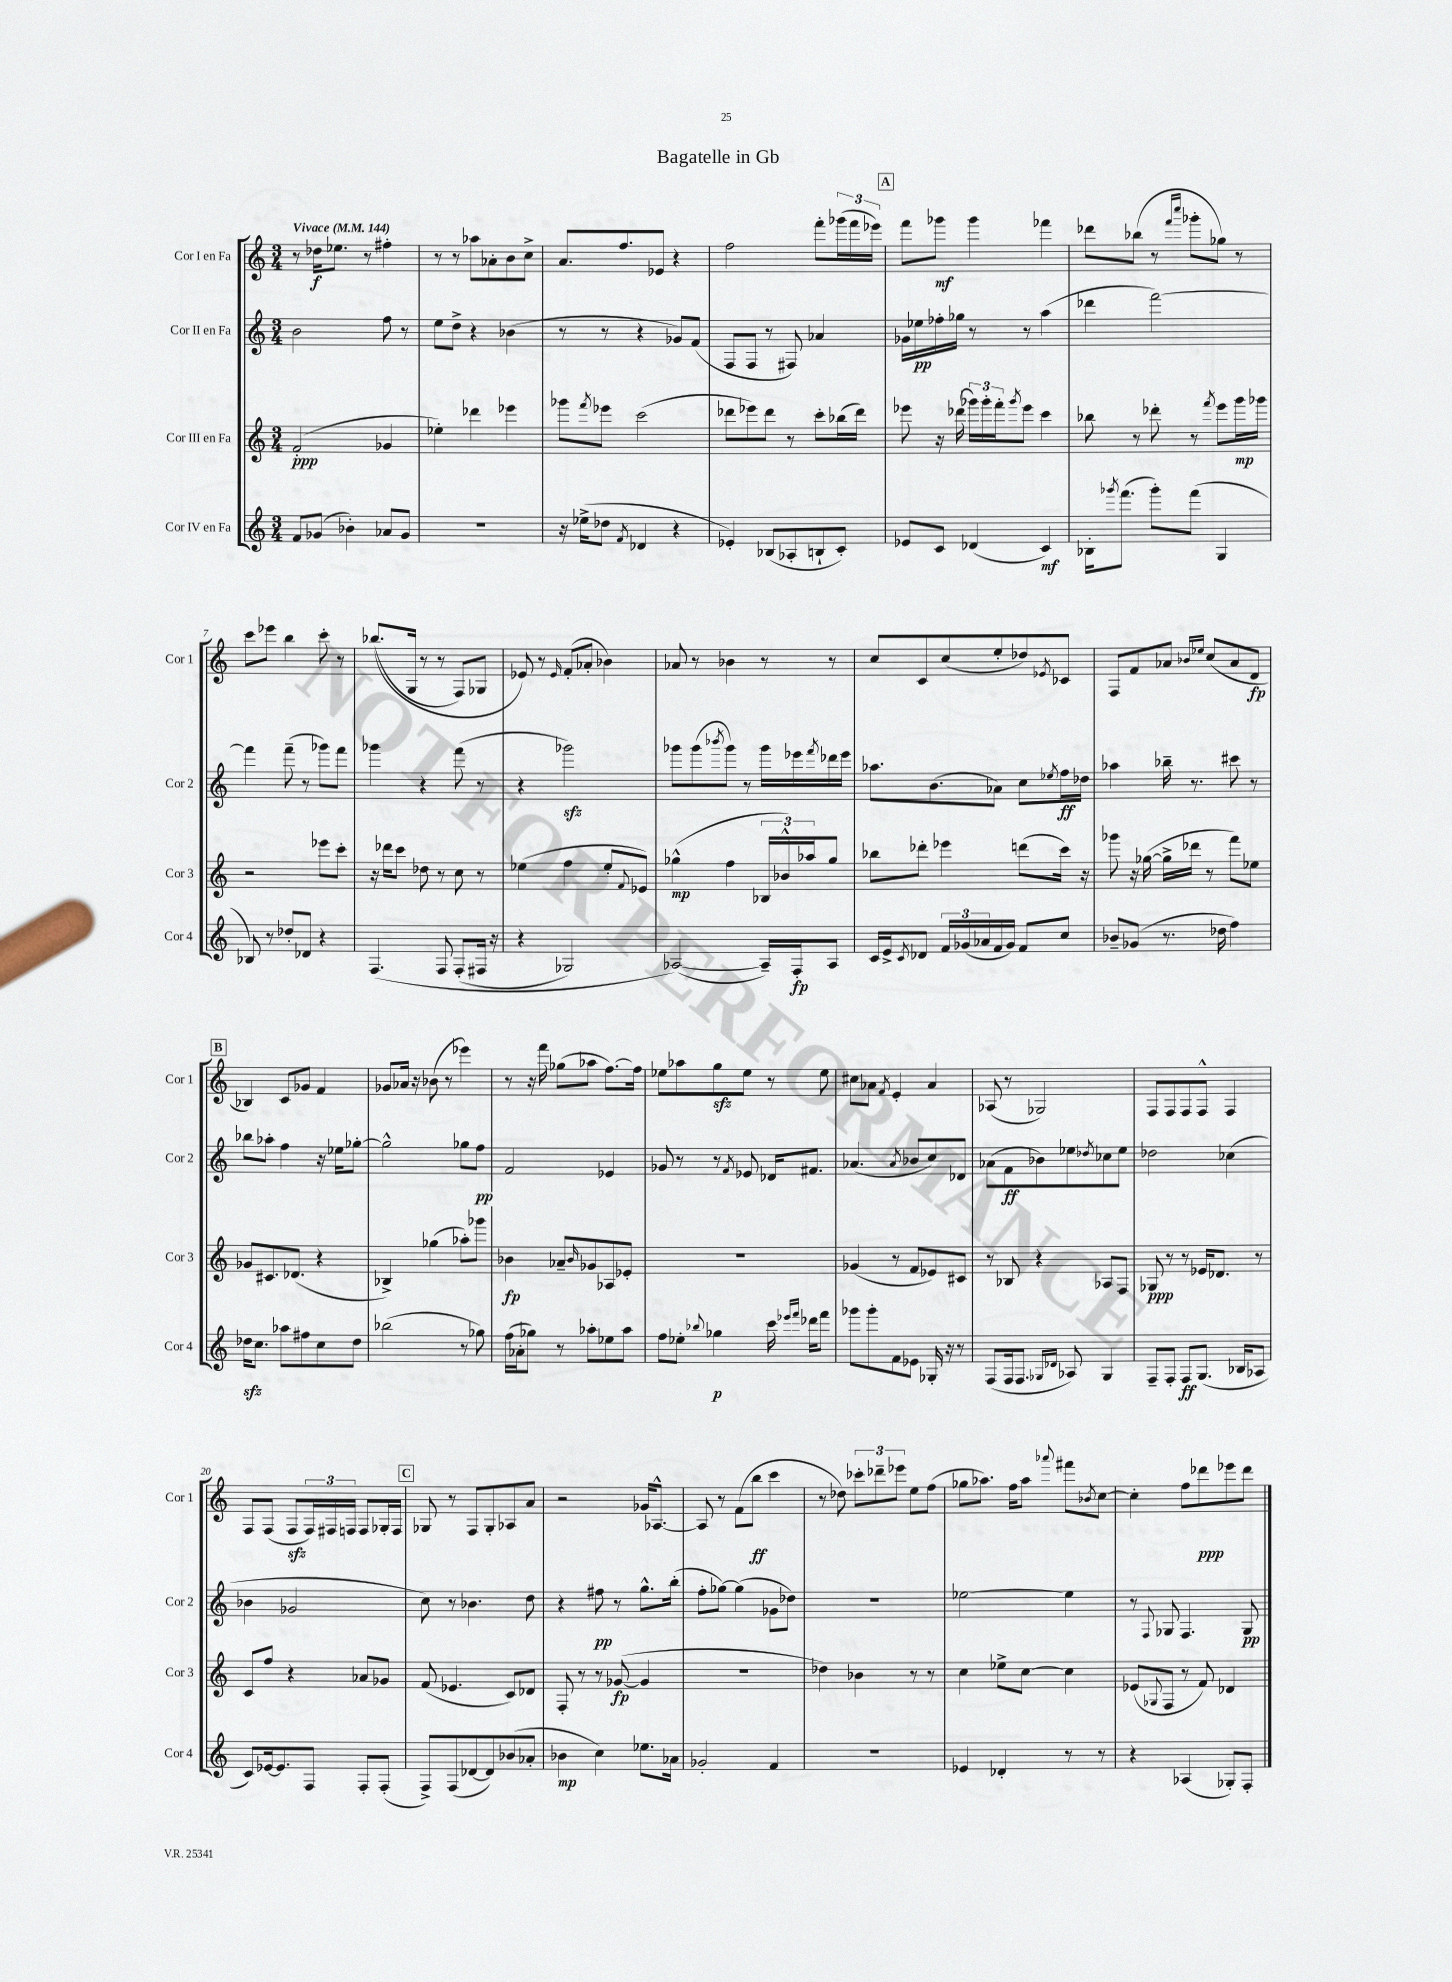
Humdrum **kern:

**kern	**dynam	**kern	**dynam	**kern	**dynam	**kern	**dynam
*part4	*part4	*part3	*part3	*part2	*part2	*part1	*part1
*staff4	*staff4	*staff3	*staff3	*staff2	*staff2	*staff1	*staff1
*I"Cor IV en Fa	*	*I"Cor III en Fa	*	*I"Cor II en Fa	*	*I"Cor I en Fa	*
*I'Cor 4	*	*I'Cor 3	*	*I'Cor 2	*	*I'Cor 1	*
*clefG2	*	*clefG2	*	*clefG2	*	*clefG2	*
*k[]	*	*k[]	*	*k[]	*	*k[]	*
*M3/4	*	*M3/4	*	*M3/4	*	*M3/4	*
*MM144	*	*MM144	*	*MM144	*	*MM144	*
=1	=1	=1	=1	=1	=1	=1	=1
!	!	!	!	!	!	!LO:TX:a:B:t=Vivace	!
8f/L	.	(2f'/	ppp	2b\	.	8r	.
(8g-X/J	.	.	.	.	.	16dd-X\KL	f
.	.	.	.	.	.	8.ee-X\J	.
4b-X'\)	.	.	.	.	.	.	.
.	.	.	.	.	.	8r	.
8a-X/L	.	4g-X/	.	8ff\	.	4ff#X'\	.
8g-/J	.	.	.	8r	.	.	.
=2	=2	=2	=2	=2	=2	=2	=2
2.r	.	4ee-X'\)	.	8ee\L	.	8r	.
.	.	.	.	8dd^\J	.	8r	.
.	.	4ddd-X\	.	4r	.	8aa-X\L	.
.	.	.	.	.	.	8a-X'\	.
.	.	4eee-X\	.	(4b-X\	.	8b\	.
.	.	.	.	.	.	8cc^\J	.
=3	=3	=3	=3	=3	=3	=3	=3
16r	.	8ggg-X\L	.	8r	.	8.a/L	.
(16ee-X^\KL	.	.	.	.	.	.	.
.	.	8qfff/	.	.	.	.	.
8dd-X\J	.	8eee-X\J	.	8r	.	.	.
.	.	.	.	.	.	8.ff/	.
8qf/	.	.	.	.	.	.	.
4d-X/	.	(2ccc\	.	4r	.	.	.
.	.	.	.	.	.	8e-X/J	.
4r	.	.	.	8g-X/L)	.	4r	.
.	.	.	.	(8f/J	.	.	.
=4	=4	=4	=4	=4	=4	=4	=4
4e-X'/)	.	8ddd-X\L	.	8F/L	.	2ff\	.
.	.	8eee-X\)	.	8F/J	.	.	.
(8B-X/L	.	8ddd-\J	.	8r	.	.	.
8A-X'/	.	8r	.	8F#X/)	.	.	.
8Bn`/	.	8ccc'\L	.	4a-X/	.	8fff'\L	.
8c'/J)	.	(16bb-X\L	.	.	.	(24ggg-X\L	.
.	.	.	.	.	.	24fff\	.
.	.	16ddd-\JJ)	.	.	.	.	.
.	.	.	.	.	.	24eee-X\JJ)	.
!!LO:REH:place=s1:t=A
=5	=5	=5	=5	=5	=5	=5	=5
8e-X/L	.	8eee-X\	.	16g-X\LL	.	8fff\L	.
.	.	.	.	16ee-X\	pp	.	.
8c/J	.	16r	.	16ff-X'\	.	8ggg-X\J	mf
.	.	(16ddd-X\	.	16gg-X\JJ	.	.	.
(4d-X/	.	24ggg-X\LL)	.	8r	.	4ggg-\	.
.	.	24ggg-'\	.	.	.	.	.
.	.	24fff'\J	.	.	.	.	.
.	.	8qggg-/	.	.	.	.	.
.	.	8eee-\J	.	8r	.	.	.
4c/)	mf	4ccc\	.	(4aa\	.	4fff-X\	.
=6	=6	=6	=6	=6	=6	=6	=6
16B-X'\KL	.	8bb-X\	.	4ddd-X\	.	8ddd-X\L	.
8qggg-X/	.	.	.	.	.	.	.
(8.fff\J	.	.	.	.	.	.	.
.	.	8r	.	.	.	(8bb-X\J	.
8ggg-'\L)	.	8ddd-X'\	.	[2fff\)	.	8r	.
.	.	.	.	.	.	16qqfff/LL	.
.	.	.	.	.	.	16qqcccc/JJ	.
(8fff\J	.	8r	.	.	.	8ggg-X'\L	.
.	.	8qfff/	.	.	.	.	.
4G/	.	8eee\L	.	.	.	8gg-X\J)	.
.	.	16ggg\L	mp	.	.	8r	.
.	.	16ggg-X\JJ	.	.	.	.	.
!!LO:LB:g=z
=7	=7	=7	=7	=7	=7	=7	=7
8B-X/)	.	2r	.	4fff\]	.	8ccc\L	.
8r	.	.	.	.	.	8eee-X\J	.
8dd-X'/L	.	.	.	(8fff~\	.	4bb\	.
8d-X/J	.	.	.	8r	.	.	.
4r	.	8eee-X\L	.	8ggg-X\L)	.	8ccc'\	.
.	.	8ccc'\J	.	8fff\J	.	8r	.
=8	=8	=8	=8	=8	=8	=8	=8
(4.F/	.	16r	.	4ggg-X\	.	((8.bb-X/L	.
.	.	16ddd-X\KL	.	.	.	.	.
.	.	8ccc\J	.	.	.	.	.
.	.	.	.	.	.	16G/Jk	.
.	.	8dd-X\	.	4r	.	8r	.
8F/	.	8r	.	.	.	8r	.
(8F'/L	.	8cc\	.	(8fff\	.	8F/L)	.
16F#X/Jk	.	8r	.	8r	.	8G-X/J	.
16r	.	.	.	.	.	.	.
=9	=9	=9	=9	=9	=9	=9	=9
4r	.	(4ee-X\	.	4r	.	8e-X/)	.
.	.	.	.	.	.	8r	.
.	.	.	.	.	.	16qqe-/	.
2G-X/)	.	4ff\	.	2ggg-Xzz\)	.	(8f'/L	.
.	.	.	.	.	.	8a-X'/J	.
.	.	8ee-'/L	.	.	.	4b-X\)	.
.	.	8qqf/	.	.	.	.	.
.	.	8e-X/J)	.	.	.	.	.
=10	=10	=10	=10	=10	=10	=10	=10
([2A-X/)	.	(4gg-X^^\	mp	8ggg-X\L	.	8a-X/	.
.	.	.	.	(8ggg-\	.	8r	.
.	.	.	.	8qbbb-X/	.	.	.
.	.	4ff\	.	8ggg-\J)	.	4b-X\	.
.	.	.	.	8r	.	.	.
16A-~/LL])	.	24B-X/LL	.	16ggg-\LL	.	8r	.
.	.	24b-X^^/)	.	.	.	.	.
16F'/J	fp	.	.	16eee-X\	.	.	.
.	.	24aa-X/J	.	.	.	.	.
.	.	.	.	8qfff/	.	.	.
8A-/J	.	8gg-/J	.	16ddd-X\	.	8r	.
.	.	.	.	16eee-\JJ	.	.	.
=11	=11	=11	=11	=11	=11	=11	=11
16c/LL	.	8bb-X\L	.	8.aa-X\L	.	8cc/L	.
16e^/J	.	.	.	.	.	.	.
8qc/	.	.	.	.	.	.	.
8d-X/J	.	8ddd-X'\J	.	.	.	8c/	.
.	.	.	.	(8.b\	.	.	.
24f/LL	.	4eee-X\	.	.	.	(8cc/	.
(24g-X/	.	.	.	.	.	.	.
24a-X/	.	.	.	.	.	.	.
16f/	.	.	.	8a-X\J)	.	8ee'/	.
16g-/JJ)	.	.	.	.	.	.	.
8f/L	.	(8dddn\L	.	8cc\L	.	8dd-X/)	.
.	.	.	.	8qee-X/	.	8qe-X/	.
8cc/J	.	16ccc\Jk)	.	16ff\L	ff	8c-X/J	.
.	.	16r	.	16dd-X\JJ	.	.	.
=12	=12	=12	=12	=12	=12	=12	=12
8b-X~/L	.	8ggg-X\	.	4aa-X\	.	8F/L	.
(8g-X/J	.	16r	.	.	.	8f/	.
.	.	([16gg-X\	.	.	.	.	.
8.r	.	16gg-^\LL]	.	16bb-X~\	.	8a-X/J	.
.	.	16ddd-X\JJ	.	8.r	.	.	.
.	.	.	.	.	.	16qqb-X/LL	.
.	.	.	.	.	.	16qqee-X/JJ	.
.	.	8r	.	.	.	(8cc/L	.
16dd-X\	.	.	.	.	.	.	.
4ff\)	.	8fff\L)	.	8ccc#X\	.	8a-/	.
.	.	8ee-X\J	.	8r	.	8d/J	fp
!!LO:LB:g=z
!!LO:REH:place=s1:t=B
=13	=13	=13	=13	=13	=13	=13	=13
16dd-Xzz\KL	.	8g-X/L	.	8bb-X\L	.	4B-X/)	.
8.cc\J	.	.	.	.	.	.	.
.	.	8.c#X/	.	8aa-X'\J	.	.	.
8aa-X\L	.	.	.	4ff\	.	8c/L	.
.	.	(8.d-X/J	.	.	.	.	.
8ff#X\	.	.	.	.	.	8g-X/J	.
8cc\	.	4r	.	16r	.	4f/	.
.	.	.	.	16ee-X\KL	.	.	.
8dd-\J	.	.	.	[8gg-X'\J	.	.	.
=14	=14	=14	=14	=14	=14	=14	=14
(2bb-X\	.	4B-X^/)	.	2gg-^^\]	.	8g-X/L	.
.	.	.	.	.	.	16a-X/Jk	.
.	.	.	.	.	.	16r	.
.	.	(4gg-X\	.	.	.	(8b-X\	.
.	.	.	.	.	.	8r	.
8r	.	8aa-X'\L)	.	8gg-X\L	.	4eee-X\)	.
8gg-X\)	.	8ggg-X\J	.	8ff\J	pp	.	.
=15	=15	=15	=15	=15	=15	=15	=15
(16ff\LL	.	4b-X\	fp	2f/	.	8r	.
16a-X'\J	.	.	.	.	.	.	.
8gg-X\J)	.	.	.	.	.	16r	.
.	.	.	.	.	.	16fff\	.
8r	.	8a-X~/L	.	.	.	(8gg-X\L	.
.	.	16qqb-/	.	.	.	.	.
8aa-X'\L	.	8g-X/	.	.	.	8aa-X\J	.
8ee-X\	.	8A-X/	.	4e-X/	.	[8.ff\L)	.
8aa-\J	.	8e-X'/J	.	.	.	.	.
.	.	.	.	.	.	16ff\Jk]	.
=16	=16	=16	=16	=16	=16	=16	=16
8ff\L	.	2.r	.	8g-X/	.	8ee-X\L	.
8ee-X'\J	.	.	.	8r	.	8aa-X\	.
8qqbb-X/	.	.	.	.	.	.	.
4gg-X\	p	.	.	8r	.	8ggzz\	.
.	.	.	.	8qf/	.	.	.
.	.	.	.	8e-X/	.	8ee-\J	.
16ccc\	.	.	.	16d-X/KL	.	8r	.
16qqeee-X/LL	.	.	.	.	.	.	.
16qqfff/JJ	.	.	.	.	.	.	.
16ddd-X\KL	.	.	.	8.f#X/J	.	.	.
8fff\J	.	.	.	.	.	8ee-\	.
=17	=17	=17	=17	=17	=17	=17	=17
8ggg-X\L	.	(4g-X/	.	(4.a-X/	.	8cc#X\L	.
8ggg-'\	.	.	.	.	.	8a-X\J	.
.	.	.	.	.	.	8qf/	.
8f\	.	8r	.	.	.	4e'/	.
.	.	.	.	8qa-/	.	.	.
8e-X\J	.	8f/L	.	8b-X/L	.	.	.
16G-X'/	.	8e-X/)	.	8cc/)	.	4a-/	.
16r	.	.	.	.	.	.	.
8r	.	8c#X/J	.	8d-X/J	.	.	.
=18	=18	=18	=18	=18	=18	=18	=18
(8F/L	.	8r	.	(8a-X\L	.	(8A-X/	.
16F/k	.	8B-X/	.	8f\	ff	8r	.
8.F/J	.	.	.	.	.	.	.
.	.	4r	.	8b-X\)	.	2G-X/)	.
16qqG-X/LL	.	.	.	.	.	.	.
16qqd-X/JJ	.	.	.	.	.	.	.
8A-X/)	.	.	.	8ee-X\	.	.	.
.	.	.	.	8qdd-X/	.	.	.
4G-/	.	8A-X/L	.	8cc-X\	.	.	.
.	.	8F/J	.	8ee-\J	.	.	.
=19	=19	=19	=19	=19	=19	=19	=19
8F~/L	.	8G-X/	ppp	2dd-X\	.	8F/L	.
8F'/J	.	8r	.	.	.	8F/	.
8F/L	ff	8r	.	.	.	8F/	.
(8.G/J	.	16e-X/KL	.	.	.	8F^^/J	.
.	.	8.d-X/J	.	.	.	.	.
.	.	.	.	(4cc-X\	.	4F/	.
16B-X/KL	.	.	.	.	.	.	.
8A-X/J	.	8r	.	.	.	.	.
!!LO:LB:g=z
=20	=20	=20	=20	=20	=20	=20	=20
8c/L)	.	8c/L	.	4b-X\	.	8F/L	.
[16e-X/k	.	8ff/J	.	.	.	(8F/J	.
8.e-/]	.	.	.	.	.	.	.
.	.	4r	.	2g-X/	.	8Fzz/L	.
8F/J	.	.	.	.	.	24F/L)	.
.	.	.	.	.	.	24F#X/	.
.	.	.	.	.	.	24Fn/JJ	.
8F'/L	.	8a-X/L	.	.	.	8F/L	.
(8F'/J	.	8g-X/J	.	.	.	16G-X'/L	.
.	.	.	.	.	.	16F/JJ	.
!!LO:REH:place=s1:t=C
=21	=21	=21	=21	=21	=21	=21	=21
8F^/L)	.	(8f/	.	8cc\)	.	8G-X/	.
(8F/	.	4.e-X/	.	8r	.	8r	.
[8d-X/	.	.	.	4.b-X\	.	8F/L	.
8d-/])	.	.	.	.	.	8G-'/	.
(8b-X/	.	8c/L)	.	.	.	8A-X/	.
8a-X'/J	.	8d-X/J	.	8dd\	.	8a/J	.
=22	=22	=22	=22	=22	=22	=22	=22
4b-X\	mp	8F'/	.	4r	.	2r	.
.	.	8r	.	.	.	.	.
4cc\)	.	8r	.	8ff#X\	pp	.	.
.	.	([8g-X/	fp	8r	.	.	.
8.ee-X\L	.	4g-/]	.	8.gg^^\L	.	16g-X/KL	.
.	.	.	.	.	.	[8.A-X^^/J	.
16a-X\Jk	.	.	.	(16bb'\Jk	.	.	.
=23	=23	=23	=23	=23	=23	=23	=23
2g-X'/	.	2.r	.	8ff'\L	.	8A-/]	.
.	.	.	.	[8gg-X\J)	.	8r	.
.	.	.	.	(4gg-\]	.	(8f\L	.
.	.	.	.	.	.	8bb\J	ff
4f/	.	.	.	8g-X\L	.	4ccc\	.
.	.	.	.	8dd-X\J)	.	.	.
=24	=24	=24	=24	=24	=24	=24	=24
2.r	.	4dd-X\)	.	2.r	.	8r	.
.	.	.	.	.	.	8dd-X\)	.
.	.	4b-X\	.	.	.	12ccc-X'\L	.
.	.	.	.	.	.	12ddd-X~\	.
.	.	.	.	.	.	12eee-X\J	.
.	.	8r	.	.	.	8ee\L	.
.	.	8r	.	.	.	(8ff\J	.
=25	=25	=25	=25	=25	=25	=25	=25
4e-X/	.	4cc\	.	[2ee-X\	.	8gg-X\L	.
.	.	.	.	.	.	8.aa-X\J)	.
4d-X'/	.	8ee-X^\L	.	.	.	.	.
.	.	.	.	.	.	16ff\KL	.
.	.	[8cc\J	.	.	.	8aa-\J	.
.	.	.	.	.	.	8qqaaa-X/	.
8r	.	4cc\]	.	4ee-\]	.	8fff#X\L	.
.	.	.	.	.	.	8qb-X/	.
8r	.	.	.	.	.	[8cc\J	.
=26	=26	=26	=26	=26	=26	=26	=26
4r	.	(8e-X/L	.	8r	.	4cc'\]	.
.	.	8qqG-X/	.	8qqF/	.	.	.
.	.	8F/J	.	8G-X/	.	.	.
(4A-X/	.	8r	.	4.F/	.	8ff\L	.
.	.	8f/)	.	.	.	8ddd-X\	ppp
8G-X'/L)	.	4d-X/	.	.	.	8eee-X\	.
8F'/J	.	.	.	8G-/	pp	8ddd-\J	.
==	==	==	==	==	==	==	==
*-	*-	*-	*-	*-	*-	*-	*-
